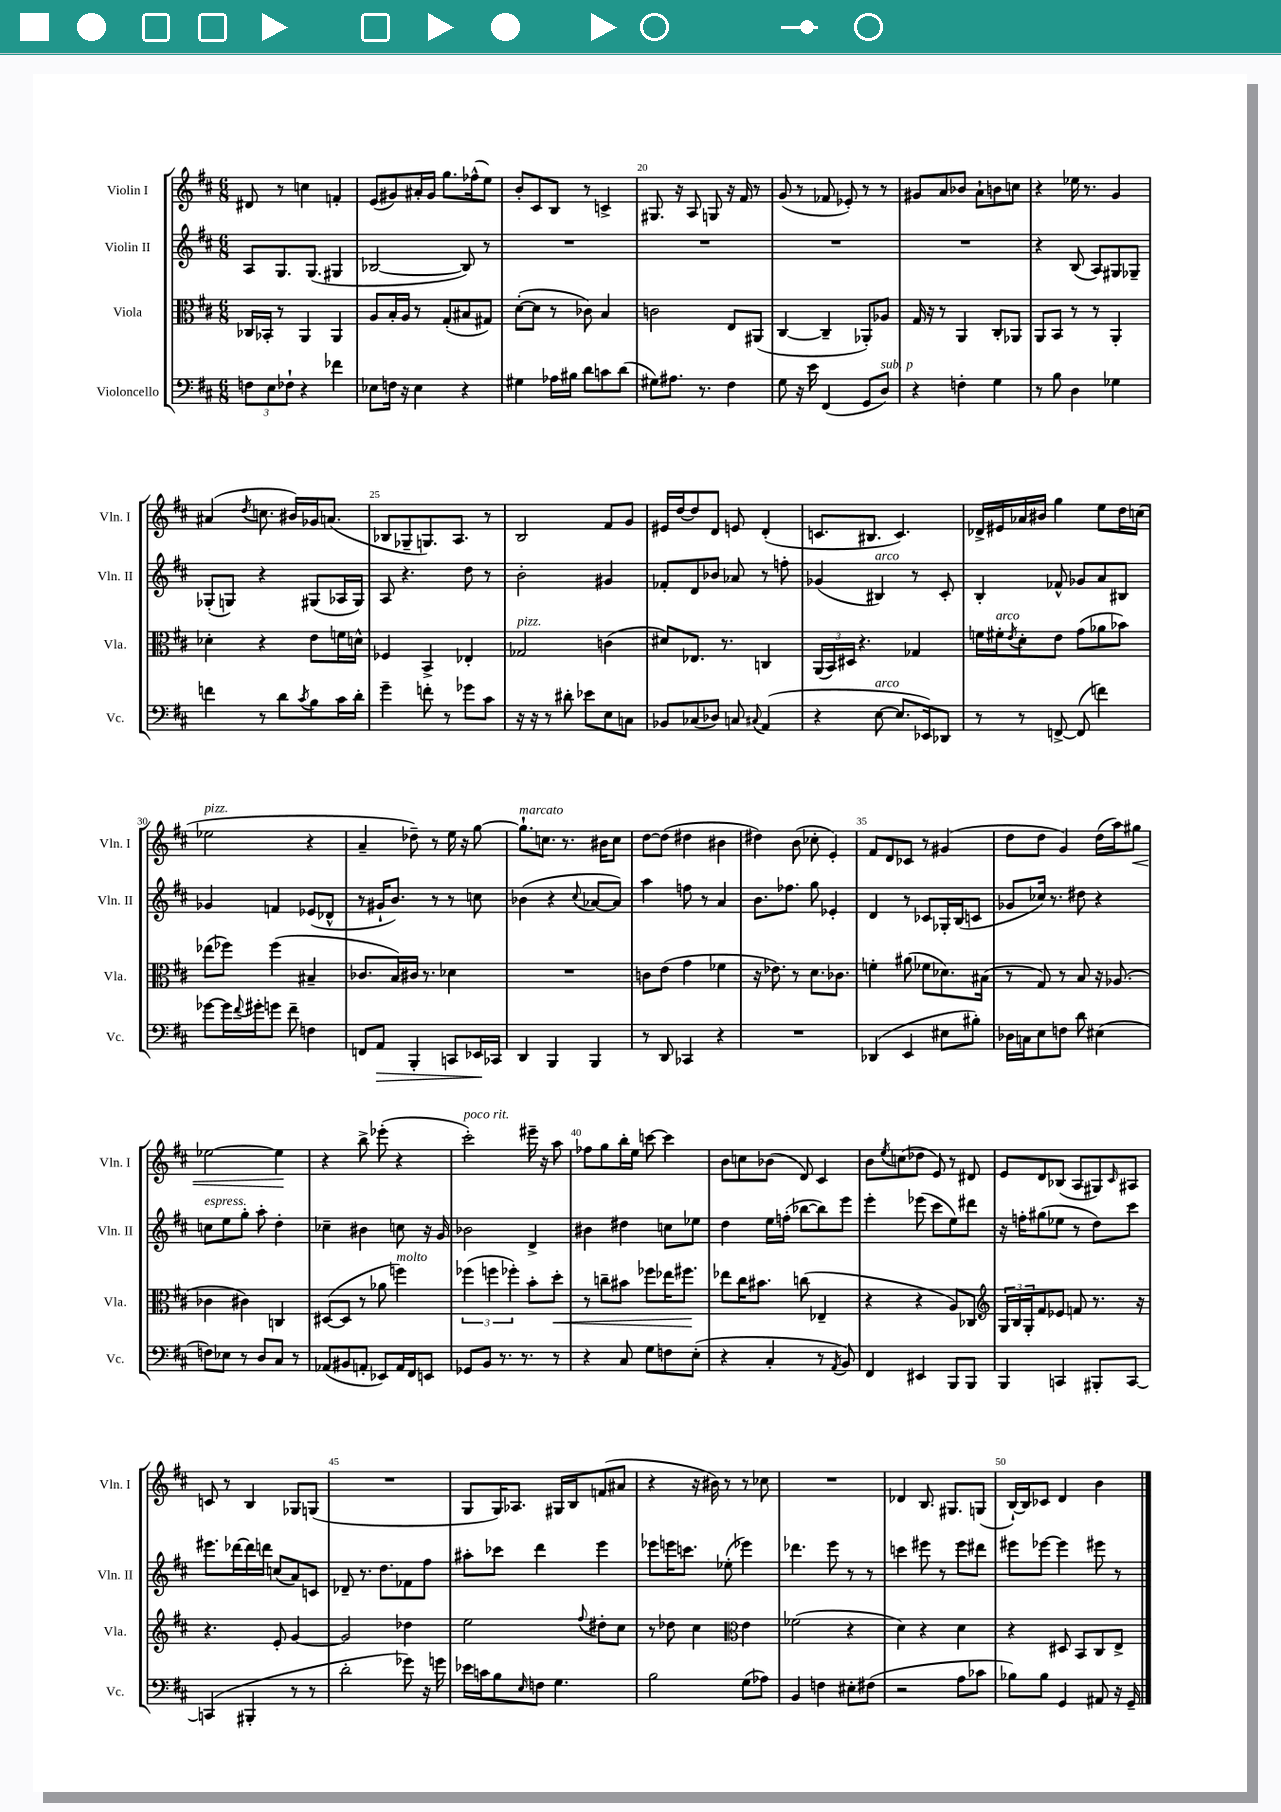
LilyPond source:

<<
\new StaffGroup <<
\new Staff = "s0" \with { instrumentName = "Violin I" shortInstrumentName = "Vln. I" } {
    \clef treble \key d \major \numericTimeSignature \time 6/8
    dis'8 r8 c''4 f'4-. |
    e'8( gis'8) ais'16-. gis'16 g''8. fes''16-^( e''8) |
    b'8-. cis'8 b8 r8 c'4-> |
    gis8. r16 a8 g8 r16 fis'16 r8 |
    g'8( r8 fes'8 ees'8-.) r8 r8 |
    gis'8 a'8 bes'8 a'8-! b'8 c''8 |
    r4 ees''16 r8. g'4 |
    ais'4( \acciaccatura { d''8 } c''8. bis'16) ges'16 a'8.( |
    bes8 ges8-- g8.) a8. r8 |
    b2 fis'8 g'8 |
    eis'16 d''16~ d''8 d'8 e'8 d'4-.( |
    c'8. bis8. c'4.) |
    des'16-> eis'16 aes'16 bis'16 g''4 e''8 d''16 c''16( |
    ees''2^\markup { \italic "pizz." } r4 |
    a'4-- des''8--) r8 e''16 r16 g''8~ |
    g''8.-!^\markup { \italic "marcato" } c''8. r8. bis'16 c''8 |
    d''8~ d''8( dis''4 bis'4 |
    dis''4) b'8( ces''8-. e'4-.) |
    fis'8 d'8 ces'8 r8 gis'4( |
    d''8 d''8 g'4) d''16( a''16) gis''8\< |
    ees''2~ ees''4\! |
    r4 b''8-> ees'''8-.( r4 |
    cis'''2-.^\markup { \italic "poco rit." }) eis'''16-- r16 a''8 |
    fes''8 g''8 b''16-. e''16 c'''8~ c'''4 |
    b'8 c''8 bes'8( d'8) cis'4 |
    b'8 \acciaccatura { e''8 } c''8( des''8 e'8) r8 dis'8 |
    e'8 d'8 bes8( a8 gis8) \grace { cis'16 } ais8 |
    c'8 r8 b4 ges8 g8( |
    R2. |
    g8 g16) aes8. gis16 b16 f'8( ais'8 |
    r4 r16 bis'16) r8 r8 ces''8 |
    R2. |
    des'4 b8. gis8. g8( |
    b16~-!) b16 ces'8 d'4 b'4 \bar "|." |
}
\new Staff = "s1" \with { instrumentName = "Violin II" shortInstrumentName = "Vln. II" } {
    \clef treble \key d \major \numericTimeSignature \time 6/8
    a8 g8. g8.( gis4 |
    bes2~ bes8) r8 |
    R2. |
    R2. |
    R2. |
    R2. |
    r4 b8( a8) gis8 ges8-- |
    ges8-.( g8) r4 gis8( aes16 gis16) |
    a8 r4. d''8 r8 |
    b'2-. gis'4 |
    fes'8-. d'8 bes'8 aes'8 r8 f''8-. |
    ges'4( bis4^\markup { \italic "arco" }) r8 cis'8-. |
    b4-. fes'8-^ ges'8 a'8 bis8 |
    ges'4 f'4 ees'8( des'8-^ |
    r8 gis'16-! b'8.) r8 r8 c''8 |
    bes'4( r4 \appoggiatura { cis''8 } aes'8~ aes'8) |
    a''4 f''8 r8 a'4 |
    b'8. fes''8. g''8 ees'4-. |
    d'4 r8 ces'8 ges16-. b16( c'8 |
    ges'8 ces''16) r8. dis''8 r4 |
    c''8^\markup { \italic "espress." } e''8 g''8-. a''8-. d''4-. |
    ces''4-- bis'4 c''8 r16 g'16 |
    bes'2 d'4-> |
    bis'4 dis''4 c''8 ees''8 |
    d''4 e''16 f''16-.( bes''8~ bes''8) e'''8 |
    e'''4-. ees'''8( cis'''8 e''8) dis'''8 |
    r16 f''16-. gis''8( ees''8 r8 d''8) cis'''8 |
    eis'''8. des'''16~ des'''16 d'''16 c''8( a'8) c'8 |
    des'8-- r8. d''8. fes'8 fis''8 |
    ais''8-. ces'''8 d'''4 e'''4 |
    ees'''8 e'''16 c'''8. ees''8-.( ees'''4) |
    des'''4. e'''8 r8 r8 |
    c'''4 eis'''8 r8 eis'''8 dis'''8 |
    eis'''8 ees'''8~ ees'''4 eis'''8 r8 \bar "|." |
}
\new Staff = "s2" \with { instrumentName = "Viola" shortInstrumentName = "Vla." } {
    \clef alto \key d \major \numericTimeSignature \time 6/8
    ces16 bes,16-. r8 a,4 a,4 |
    a8 b16-. a16 r8 g8-.( bis8 gis8) |
    d'8~-.( d'8 r8 ces'8) b4 |
    c'2 e8 ais,8( |
    cis4~ cis4-- aes,8-.) aes8 |
    g16 r16 r8 a,4 cis8-. aes,8 |
    a,8 b,8 r8 r8 a,4-. |
    des'4-. r4 e'8 f'16 d'16-^ |
    fes4 b,4-> ees4-. |
    ges2^\markup { \italic "pizz." } c'4( |
    dis'8) ees8. r8. c4 |
    \tuplet 3/2 { a,16( b,16) dis16 } r4. ges4 |
    f'16 fis'16-.^\markup { \italic "arco" } \acciaccatura { e'8 } d'8-. e'8 g'8( aes'8 bes'8) |
    ees''8( fes''8) fes''4( bis4-- |
    ces'8. b16) cis'16 r8. des'4 |
    R2. |
    c'8 e'8( g'4 fes'4 |
    r16 ees'8.) r8 d'8. ces'8. |
    f'4-. ais'8( fes'8 des'8.) bis16( |
    r8 g8) r8 b8 r16 aes8.( |
    ces'4 cis'4) c4 |
    dis8~( dis8 r8 aes'8 f''4^\markup { \italic "molto" }) |
    \tuplet 3/2 { fes''4( f''4 fes''4-.) } b'8-. d''8-.\< |
    r8 c''8-- bis'8 fes''8 ees''16 fis''8.\! |
    ees''8 cis''16 bis'8. c''8( ees4-- |
    r4 r4 a8) ces8 |
    \clef treble \tuplet 3/2 { g16 b16 g16-. } fis'8 ees'8 f'8 r8. r16 |
    r4. e'8-. g'4~ |
    g'2 des''4 |
    e''2 \appoggiatura { fis''8 } dis''8-. cis''8 |
    r8 des''8 cis''4 \clef alto e'4 |
    fes'2( r4 |
    d'4) r4 d'4 |
    r4 dis8 b,8 cis8 e8-> \bar "|." |
}
\new Staff = "s3" \with { instrumentName = "Violoncello" shortInstrumentName = "Vc." } {
    \clef bass \key d \major \numericTimeSignature \time 6/8
    \tuplet 3/2 { f8 e8 fes8-! } r4 fes'4 |
    ees8 f16 r16 ees4 r4 |
    gis4 aes16 bis16 d'8 c'8 d'8( |
    gis8) ais8. r8. fis4 |
    g8 r16 e'16 fis,4( g,8 d8^\markup { \italic "sub. p" }) |
    r4 f4-. g4 |
    r8 b8 d4 ges4 |
    f'4 r8 d'8 \acciaccatura { cis'8 } b8 cis'16 d'16-. |
    g'4-- f'8-. r8 ges'8 cis'8 |
    r16 r16 r8 dis'8-. ees'8 e8 c8 |
    bes,8 ces8( des8) c8 \appoggiatura { cis8 } a,4( |
    r4 e8~^\markup { \italic "arco" } e8. ees,16) des,8 |
    r8 r8 f,8~-> f,8( f'4) |
    ges'8~ ges'16 \appoggiatura { fis'8 } gis'16-. g'8 fis'8-- f4 |
    f,8 a,8\> b,,4-. c,8 ees,16\! ces,16 |
    d,4 b,,4 b,,4 |
    r8 d,8 ces,4 r4 |
    R2. |
    des,4( e,4 eis8 bis8-.) |
    des16 c16 e8 f8 d'8 eis4( |
    f8) ees8 r8 d8 cis8 r8 |
    aes,8( bis,8 a,8-. ees,8) a,16 fis,16 e,8 |
    ges,8 b,8 r8. r8. r8 |
    r4 cis8 g8 f8 e8-.( |
    r4 cis4-. r8 \acciaccatura { a,8 } b,8) |
    fis,4 eis,4 b,,8 b,,8 |
    b,,4 c,4 bis,,8-. c,8~ |
    c,4( bis,,4-. r8 r8 |
    d'2-. ges'8) r16 g'16 |
    ees'16 c'16 b8 \grace { e16 } f8 g4. |
    b2 g8( aes8) |
    b,4 f4 eis8-. fis8( |
    r2 a8 ces'8 |
    bes8) bes8 g,4 ais,8 r16 g,16-- \bar "|." |
}
>>
>>
\layout { \context { \Score currentBarNumber = #17 \override BarNumber.break-visibility = ##(#f #t #t) barNumberVisibility = #(every-nth-bar-number-visible 5) } }
